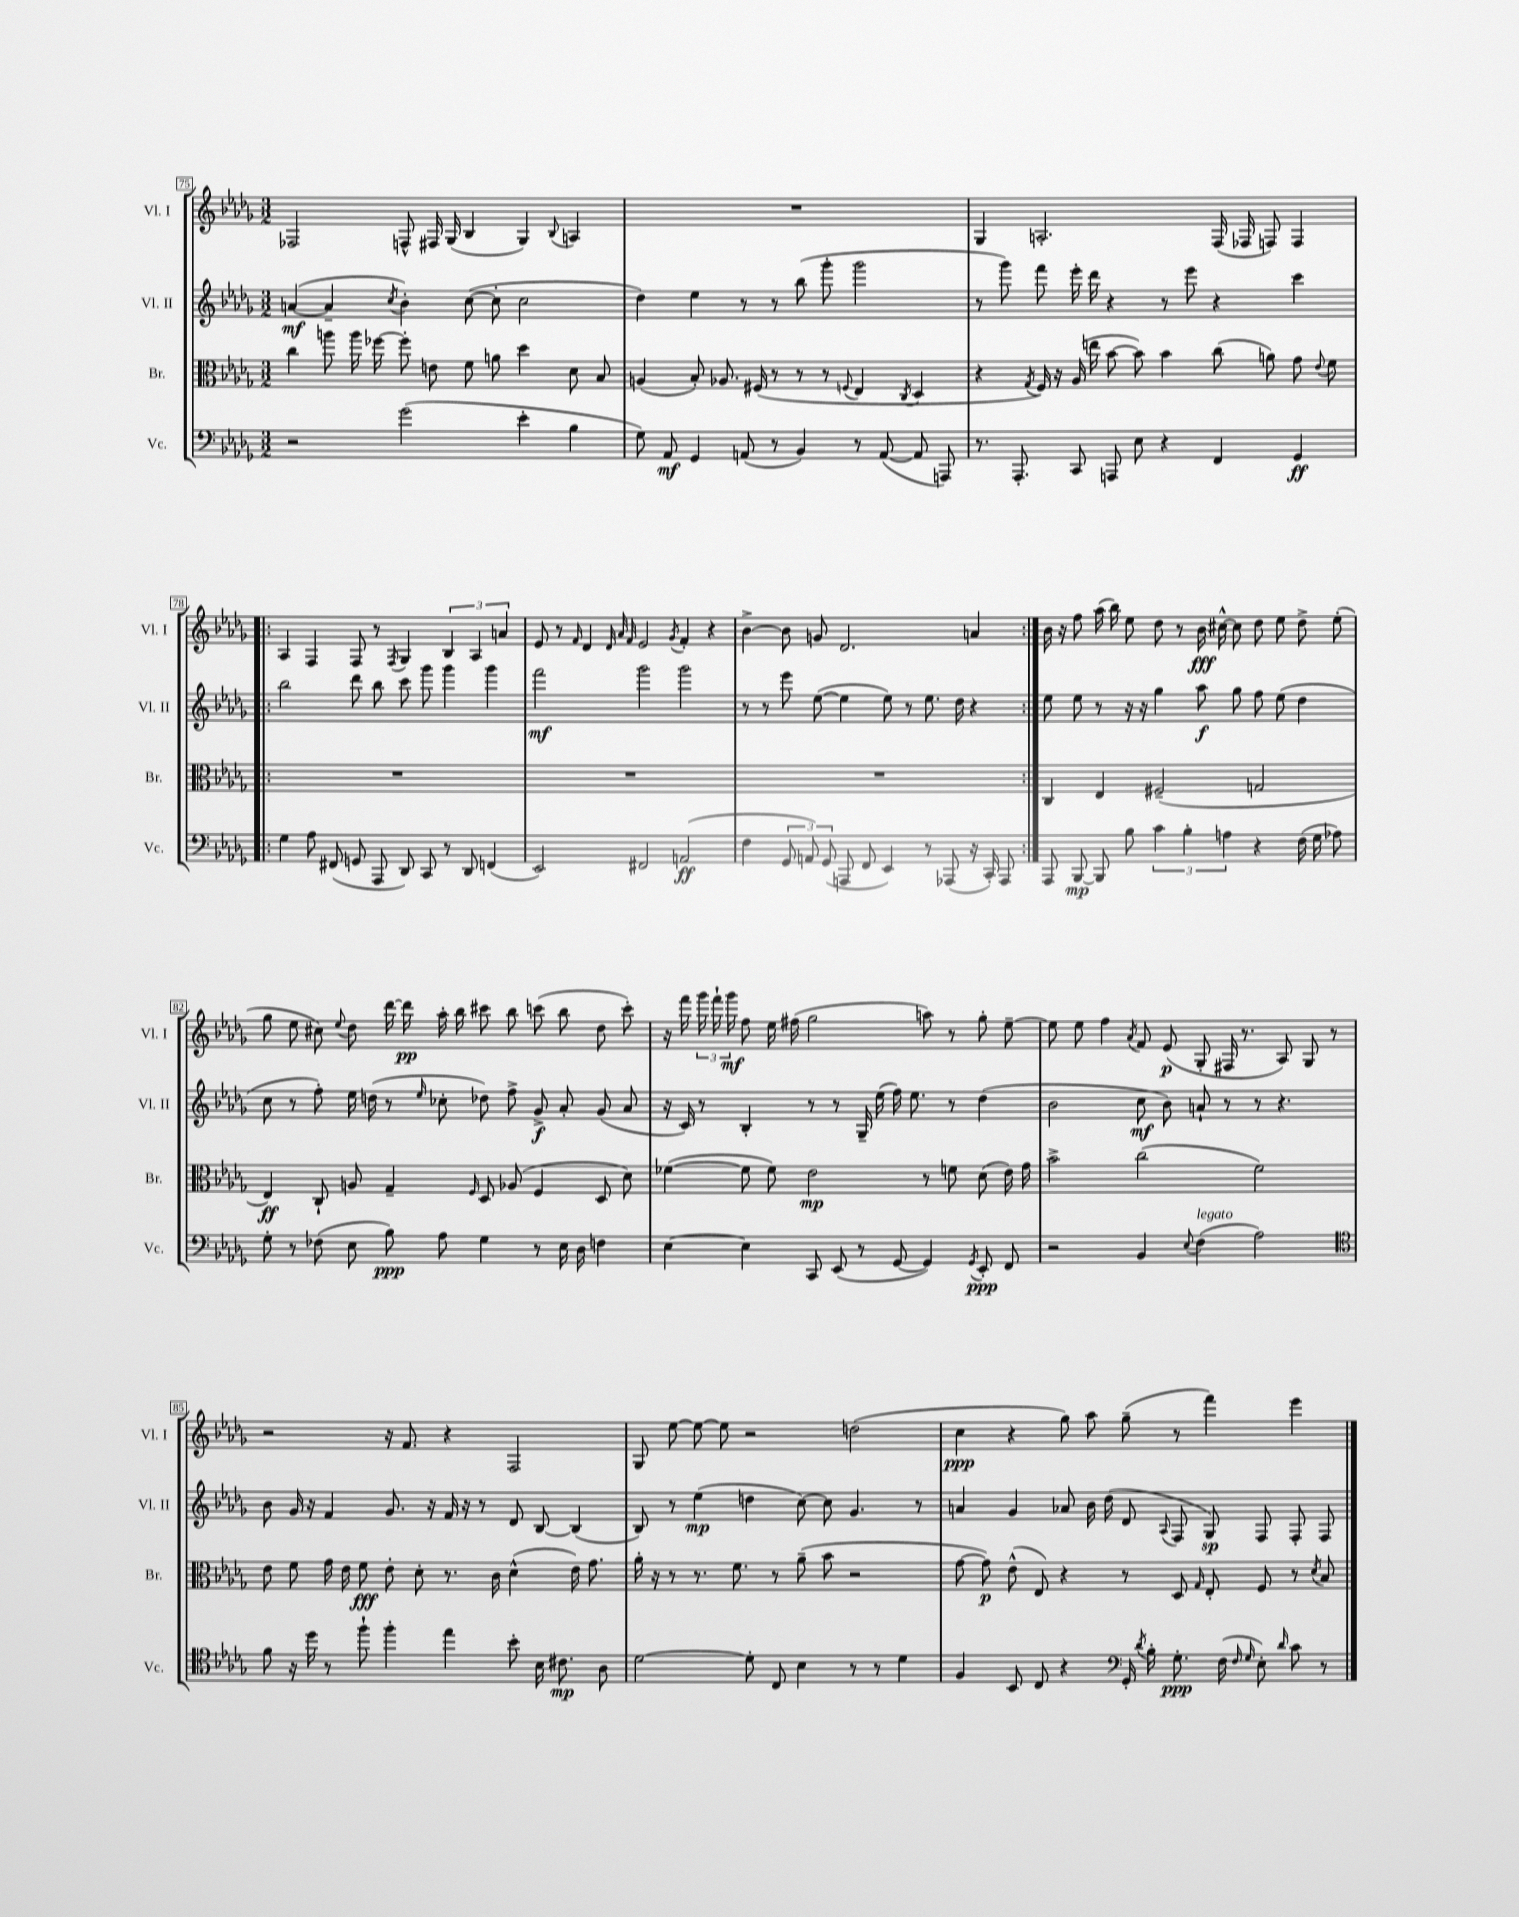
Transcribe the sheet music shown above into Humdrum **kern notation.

**kern	**kern	**kern	**kern
*staff4	*staff3	*staff2	*staff1
*clefF4	*clefC3	*clefG2	*clefG2
*k[b-e-a-d-g-]	*k[b-e-a-d-g-]	*k[b-e-a-d-g-]	*k[b-e-a-d-g-]
*M3/2	*M3/2	*M3/2	*M3/2
2r	4cc	([4a	2F-
.	8aa	4a~]	.
.	16aa	.	.
.	[16ff-	.	.
.	.	8qcc	.
(2g-	8ff-']	4b-')	8F^^
.	8e	.	16F#
.	.	.	(16G-
.	8f	([8cc	4B-
.	8a	8cc']	.
4e-'	4dd-	2cc	4G-)
.	.	.	8qqB-
4B-	8d-	.	4A
.	8B-	.	.
=	=	=	=
8G-)	(4A	4dd-)	1.r
8AA-	.	.	.
4GG-	8B-')	4ee-	.
.	8.A-	.	.
(8AA	.	8r	.
.	(16F#	.	.
8r	8r	8r	.
4BB-)	8r	(8bb-	.
.	8r	8ggg-'	.
.	8qqF	.	.
8r	4E-	2ggg-	.
([8AA	.	.	.
.	8qC	.	.
8AA]	4D-	.	.
8AAA)	.	.	.
=	=	=	=
8.r	4r	8r	4G-
.	.	8ggg-)	.
8.AAA-'	.	.	.
.	8qG-	.	.
.	16F)	8fff	2.A'
.	16r	.	.
8CC	(16A-	16eee-'	.
.	16ee	16ddd-	.
8AAA	[8b-	4r	.
8E-	8b-])	.	.
4r	4b-	8r	.
.	.	8eee-	.
4FF	(8cc	4r	(16F
.	.	.	16F-
.	8a)	.	8F)
4GG-	8g-	4ccc	4F
.	8qqe-	.	.
.	8f	.	.
=!|:	=!|:	=!|:	=!|:
4G-	1.r	2bb-	4A-
8A-	.	.	4F
(8FF#	.	.	.
8GG	.	8ddd-	8F
8AAA-	.	8bb-	8r
.	.	.	8qF
8DD-)	.	8ccc	4G-
8CC	.	8ggg-	.
8r	.	4ggg-	6B-
8DD-	.	.	.
.	.	.	6A-
(4FF	.	4ggg-	.
.	.	.	6a
=	=	=	=
2EE-)	1.r	2fff	8e-
.	.	.	8r
.	.	.	16qqf
.	.	.	4d-
.	.	.	32qqd-
.	.	.	32qqa-
.	.	.	32qqf
2FF#	.	2ggg-	2e-
.	.	.	8qg-
(2AA	.	2ggg-	4f'
.	.	.	4r
=	=	=	=
4F	1.r	8r	[4b-^
.	.	8r	.
12GG-	.	8eee-	8b-]
12AA)	.	.	.
.	.	([8ee-	8g
(12GG-	.	.	.
8AAA	.	4ee-]	2.d-
8FF	.	.	.
4EE-)	.	8ee-)	.
.	.	8r	.
8r	.	8.ee-	.
(8AAA-	.	.	.
.	.	16dd-	.
16r	.	4r	4a
16CC')	.	.	.
8AAA-	.	.	.
=:|!	=:|!	=:|!	=:|!
8AAA-	4C	8ee-	16b-
.	.	.	16r
[8BBB-	.	8ee-	8ff
8BBB-]	4E-	8r	(16aa-
.	.	.	16bb-)
8B-	.	16r	8ee-
.	.	16r	.
6c	(2F#~	4gg-	8dd-
.	.	.	8r
6B-'	.	.	.
.	.	8aa-	16b-
.	.	.	[16cc#^^
6A	.	.	.
.	.	8gg-	8cc#]
4r	2G	8ff	8dd-
.	.	(8ee-	8ee-
(16F	.	4dd-	8dd-^
16G-	.	.	.
8A-)	.	.	(8ee-'
=	=	=	=
8G-'	4E-)	8cc	8gg-
8r	.	8r	8ee-
(8F-	8C`	8ff')	8cc#)
.	.	.	8qqee-
8E-	8A	16ee-	8dd-
.	.	(16dd	.
8B-)	4G-~	8r	[16ddd-
.	.	.	16ddd-]
.	.	16qqee-	.
8A-	.	8cc-'	16aa-'
.	.	.	16bb-
.	16qqF	.	.
4G-	8D-	8dd-)	8ccc#
.	(8A-	8ff^	8bb-
8r	4F	8g-^	(8ccc
16E-	.	8a-'	8bb-
16D-	.	.	.
4F	8D-	(8g-	8dd-
.	8d-)	8a-	8ccc')
=	=	=	=
[4E-	([4f-	16r	16r
.	.	16c)	16fff
.	.	8r	24ggg-
.	.	.	24fff`
.	.	.	24ggg-
4E-]	8f-]	4B-'	8ff
.	8f-)	.	16ee-
.	.	.	(16ff#
8CC	2e-	8r	2gg-
(8EE-	.	8r	.
8r	.	16G-~	.
.	.	(16ee-	.
[8GG-	.	16ff)	.
.	.	8.ee-	.
4GG-])	8r	.	8aa)
.	8f	8r	8r
8qGG-	.	.	.
8EE-'	(8d-	(4dd-	8gg-'
8FF	16e-)	.	[8ee-~
.	16g-	.	.
=	=	=	=
2r	2b-^	2b-	8ee-]
.	.	.	8ee-
.	.	.	4ff
.	.	.	8qa-
4BB-	(2cc	8cc	8f
.	.	8b-)	(8e-
8qqE-	.	.	.
(4F	.	8a`	8G-'
.	.	8r	16F#
.	.	.	8.r
2A-)	2f)	8r	.
.	.	4.r	8A-)
.	.	.	8G-
.	.	.	8r
=	=	=	=
*clefC4	*	*	*
8f	8e-	8b-	2r
16r	8f	16g-	.
16dd-	.	16r	.
8r	16g-	4f	.
.	16e-	.	.
8ff`	8f	.	.
4ff'	8e-'	8.g-	16r
.	.	.	8.f
.	8d-'	.	.
.	.	16r	.
4ee-	8.r	16f	4r
.	.	16r	.
.	.	8r	.
.	16c	.	.
8b-'	(4d-^^	8d-	2F
16B-	.	[8B-	.
8.c#	.	.	.
.	16e-)	(4B-]	.
.	8.g-	.	.
8A-	.	.	.
=	=	=	=
[2d-	16a-'	8B-)	8G-
.	16r	.	.
.	8r	8r	[8ee-
.	8.r	(4ee-	8ee-_
.	.	.	8ee-]
.	8.f	.	.
8d-']	.	4dd	2r
8C	8r	.	.
4B-	(8a-~	[8cc)	.
.	8b-	8cc]	.
8r	2r	4.g-	(2dd
8r	.	.	.
4d-	.	.	.
.	.	8r	.
=	=	=	=
4F	[8g-	4a	4cc
.	8g-])	.	.
8BB-	(8e-^^	4g-	4r
8C	8E-)	.	.
4r	4r	8a-	8gg-)
.	.	16b-	8aa-
.	.	(16dd-	.
*clefF4	*	*	*
16GG-'	8r	8d-	(8gg-~
8qd-	.	.	.
16B-'	.	.	.
.	.	8qqA-	.
8.G-'	8D-	8F	8r
.	16qqG-	.	.
.	8E-'	8G-)	4fff)
(16F	.	.	.
16qqF	.	.	.
16qqG-	.	.	.
8E-')	8F	8F	.
16qqd-	.	.	.
8c	8r	8F'	4eee-
.	8qd-	.	.
8r	8B-	8F	.
==	==	==	==
*-	*-	*-	*-
